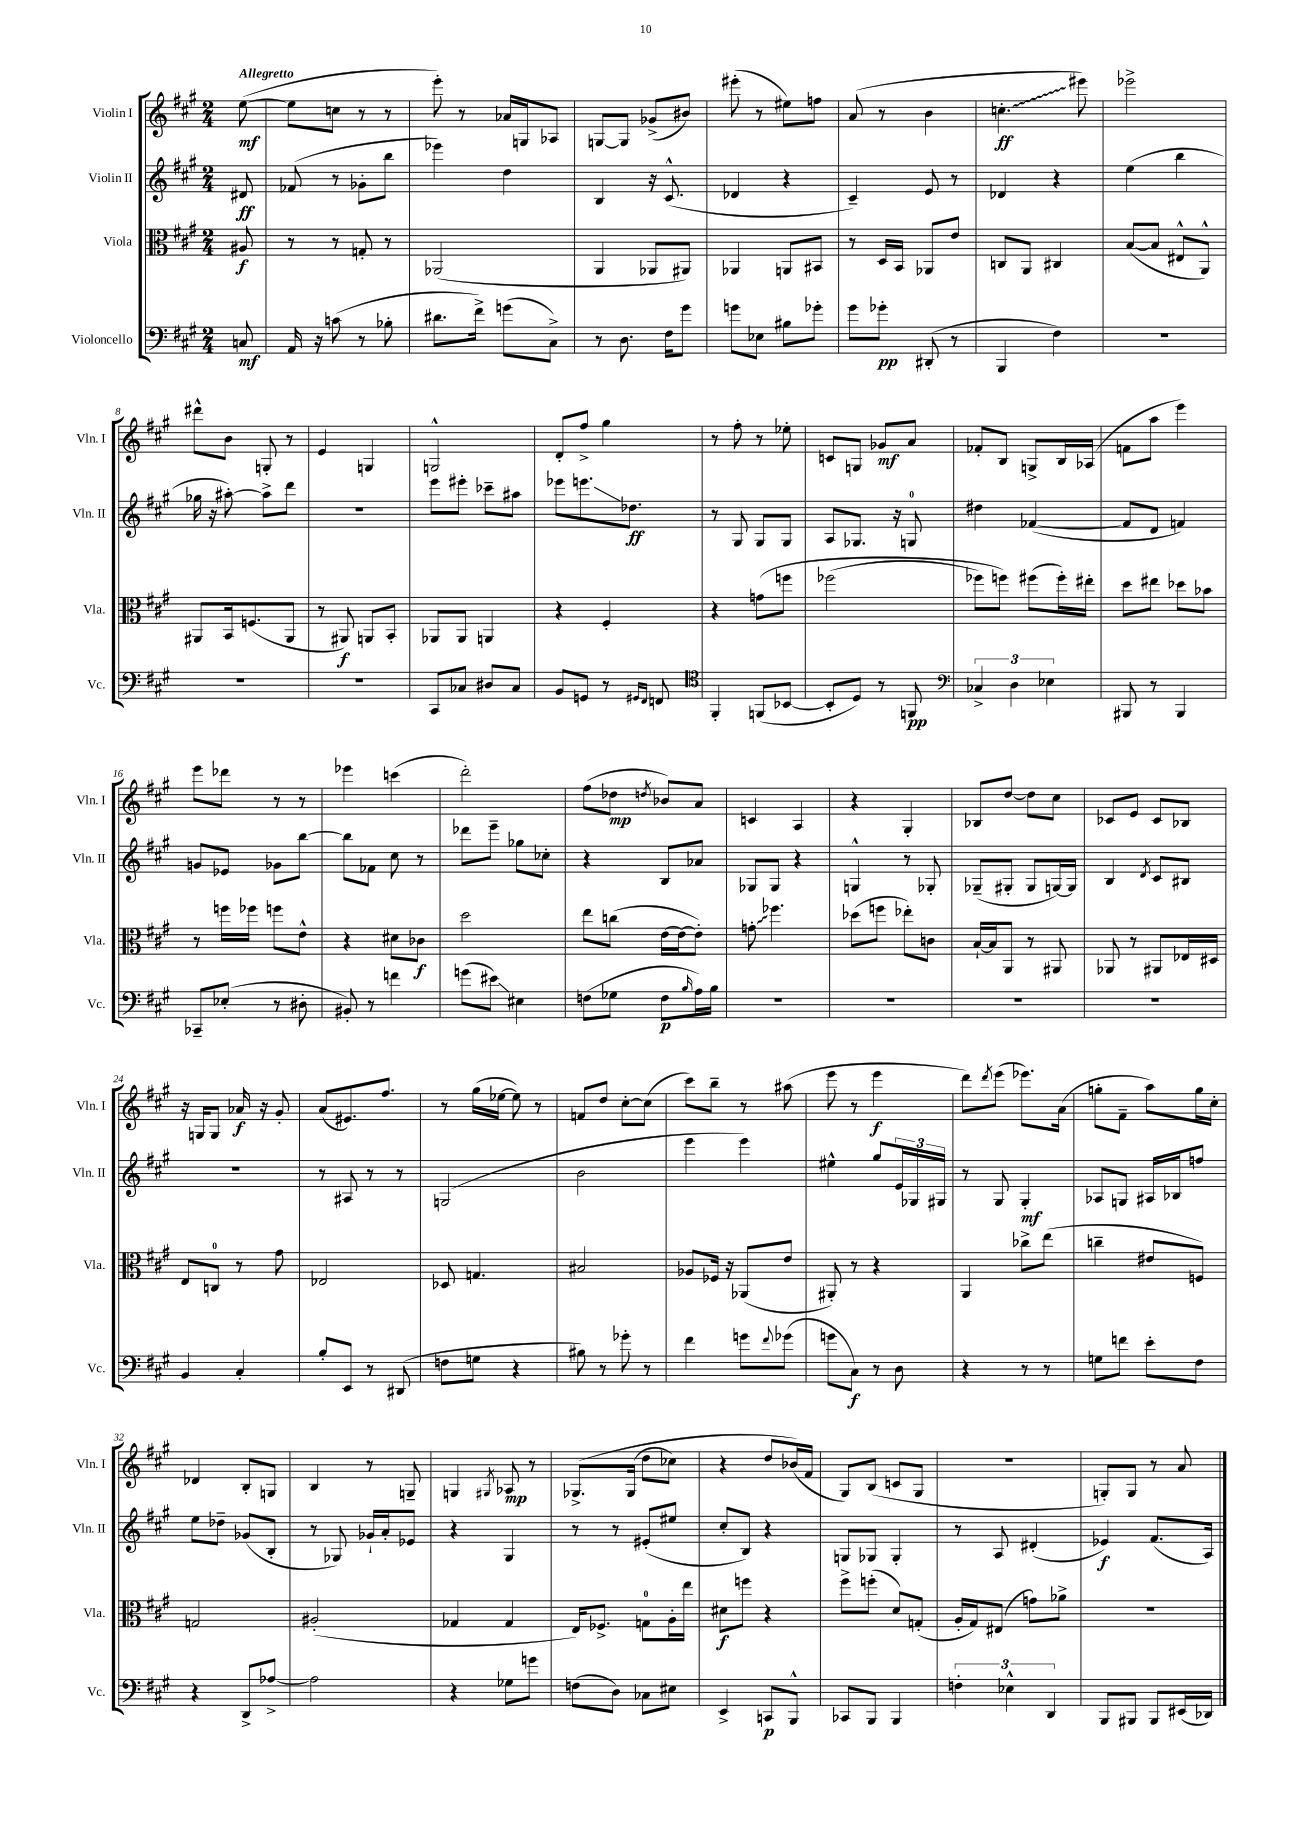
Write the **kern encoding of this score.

**kern	**kern	**kern	**kern
*staff4	*staff3	*staff2	*staff1
*clefF4	*clefC3	*clefG2	*clefG2
*k[f#c#g#]	*k[f#c#g#]	*k[f#c#g#]	*k[f#c#g#]
*M2/4	*M2/4	*M2/4	*M2/4
8C	8A#	8d#	([8ee
=	=	=	=
16AA	8r	(8f-	8ee]
16r	.	.	.
(8c	8r	8r	8cc
8r	8G'	8g-'	8r
8B-'	8r	8bb	8r
=	=	=	=
8.d#	(2AA-	4eee-)	8eee')
.	.	.	8r
16f#^)	.	.	.
(8g	.	4dd	16a-
.	.	.	16G
8C#^)	.	.	8A-
=	=	=	=
8r	4AA	4B	[8G
8.D	.	.	8G]
.	8AA-	16r	(8g-^
16F#	.	(8.c#^^	.
8g#	8AA#)	.	8b#)
=	=	=	=
8g	4AA-	4d-	(8eee#'
8E-	.	.	8r
8B#	8AA	4r	8ee#)
8g-'	8BB#	.	8ff
=	=	=	=
8g#	8r	4c#~)	(8a
8g-'	16D	.	8r
.	16BB	.	.
(8DD#'	8AA-	8e	4b
8r	8e	8r	.
=	=	=	=
4BBB	8C	4d-	4.cc'
.	8AA	.	.
4F#)	4C#	4r	.
.	.	.	8eee#)
=	=	=	=
2r	([8B	(4ee	2eee-^
.	8B]	.	.
.	8E#^^	4bb	.
.	8AA^^)	.	.
=	=	=	=
2r	8AA#	16gg-	8ddd#^^
.	.	16r	.
.	16BB	[8aa#')	8b
.	(8.F	.	.
.	.	8aa#^]	8G'
.	8AA#	8ddd	8r
=	=	=	=
2r	8r	2r	4e
.	8AA#)	.	.
.	8AA	.	4G
.	8BB'	.	.
=	=	=	=
8CC#	8AA-	8eee	2G^^
8C-	8AA-	8eee#'	.
8D#	4AA	8ccc-~	.
8C-	.	8aa#	.
=	=	=	=
8BB	4r	8eee-	8d'
8GG	.	8.eee	8ff#^
8r	4F#'	.	4gg#
.	.	8.dd-	.
16qqGG#	.	.	.
16qqFF#	.	.	.
8FF	.	.	.
=	=	=	=
*clefC4	*	*	*
4FF#'	4r	8r	8r
.	.	8G#	8ff#'
(8FF	&(8g	8G#	8r
[8BB-	8ff	8G#	8ee-'
=	=	=	=
8BB-']	(2ff-	8A	8c
8D)	.	8.G-	8G
8r	.	.	8g-
.	.	16r	.
8FF	.	8G	8a
=	=	=	=
*clefF4	*	*	*
6C-^	8ff-)	4dd#	8f-'
.	8ff&)	.	8B
6D	.	.	.
.	(8ff#	([4f-	8G^
6E-	.	.	.
.	16ff#')	.	16B
.	16ee#'	.	(16A-
=	=	=	=
8BBB#	8dd	8f-]	8f
8r	8ee#	8d	8aa
4BBB#	8dd-	4f)	4eee)
.	8b-	.	.
=	=	=	=
8CC-~	8r	8g	8eee
(8E-'	16ff	8e-	8ddd-
.	16ff-	.	.
8r	8ff	8g-	8r
8D#'	8e^^	[8bb	8r
=	=	=	=
8BB#')	4r	8bb]	4eee-
8r	.	8f-	.
4f	8d#	8cc#	(4ccc
.	8c-	8r	.
=	=	=	=
(8g	2dd	8ddd-	2ddd')
8e#)	.	8eee~	.
4E#	.	8gg-	.
.	.	8cc-'	.
=	=	=	=
(8F	8ee	4r	(8ff#
8G-	(8cc	.	8dd-
.	.	.	8qdd
8F	[16e	8B	8b-)
.	16e_	.	.
16qqB	.	.	.
16A)	8e'])	8a-	8a
16B	.	.	.
=	=	=	=
2r	8g'	8G-	4c
.	4.ff-	8G-	.
.	.	4r	4A
=	=	=	=
2r	(8dd-	4G^^	4r
.	8ff	.	.
.	8ee-')	8r	4G#'
.	8c	8G-'	.
=	=	=	=
2r	[16B`	(8G-~	8B-
.	16B]	.	.
.	8AA	8G#'	[8dd
.	8r	8G#	8dd]
.	8AA#	[16G)	8cc#
.	.	16G]	.
=	=	=	=
2r	8AA-	4B	8c-
.	8r	.	8e
.	.	8qd	.
.	8AA#	8c#	8c-
.	16E-	8B#	8B-
.	16D#	.	.
=	=	=	=
4BB	8E	2r	16r
.	.	.	16G
.	8C	.	8G
4C#'	8r	.	16a-
.	.	.	16r
.	8g#	.	8g#'
=	=	=	=
8B'	2E-	8r	(8a
8EE	.	8A#	8.e#)
8r	.	8r	.
.	.	.	8.ff#
(8DD#	.	8r	.
=	=	=	=
8F	8D-	(2G	8r
8G	4.G	.	(16gg#
.	.	.	[16ee-
4r	.	.	8ee-])
.	.	.	8r
=	=	=	=
8B#)	2B#	2b	8f
8r	.	.	8dd
8g-'	.	.	[8cc#'
8r	.	.	(8cc#]
=	=	=	=
4f#	8A-	4eee	8ccc#)
.	16F-	.	8bb~
.	16r	.	.
8g	(8AA-	4eee)	8r
8qqf#	.	.	.
(8g-	8e	.	(8aa#
=	=	=	=
8g	8AA#')	4ee#^^	8eee
8C#)	8r	.	8r
8r	4r	8gg#	4eee
8D	.	24e	.
.	.	24G-	.
.	.	24G#	.
=	=	=	=
4r	4AA	8r	8ddd)
.	.	.	8qddd
.	.	8G#	(8eee
8r	8cc-^	4G#'	8.eee-)
8r	(8ee	.	.
.	.	.	(16a
=	=	=	=
8G	4cc~	8A-	8gg'
8f	.	8G	8f#~
8e'	8e#	16A#	8aa)
.	.	16B-	.
8F#	8F)	8ff	16gg
.	.	.	16cc#'
=	=	=	=
4r	2G	8ee	4d-
.	.	8dd-~	.
8DD^	.	(8g-	8B'
[8A-^	.	8B'	8G
=	=	=	=
2A-]	(2A#'	8r	4B
.	.	8G-)	.
.	.	16g-`	8r
.	.	16a'	.
.	.	8e-	8G~
=	=	=	=
4r	4G-	4r	4G
.	.	.	8qG#
8G-	4G-	4G#	8A-
8g	.	.	8r
=	=	=	=
(8F	16E)	8r	&(8.G-^
.	8.F-^	.	.
8D)	.	8r	.
.	.	.	(16G-
8C-	8G	(8e#'	8dd
8E#	16A'	8ee#	8cc-)
.	16ee	.	.
=	=	=	=
4EE^	8d#	8cc#'	4r
.	8ff	8B)	.
8CC	4r	4r	8dd
8BBB^^	.	.	(16b-&)
.	.	.	16f#
=	=	=	=
8CC-	8ff#^	8G	8G#)
8BBB	(8ff'	8G-	(8B
4BBB	8d)	4G-'	8c
.	(8G'	.	8G#
=	=	=	=
6F'	16A'	8r	2r
.	16G#)	.	.
.	(8E#	8A	.
6E-^^	.	.	.
.	8g)	(4d#'	.
6DD	.	.	.
.	8a-^	.	.
=	=	=	=
8BBB	2r	4e-)	8G')
8BBB#	.	.	8G
8BBB#	.	(8.f#	8r
(16EE#	.	.	8a
16DD-)	.	16A)	.
==	==	==	==
*-	*-	*-	*-
